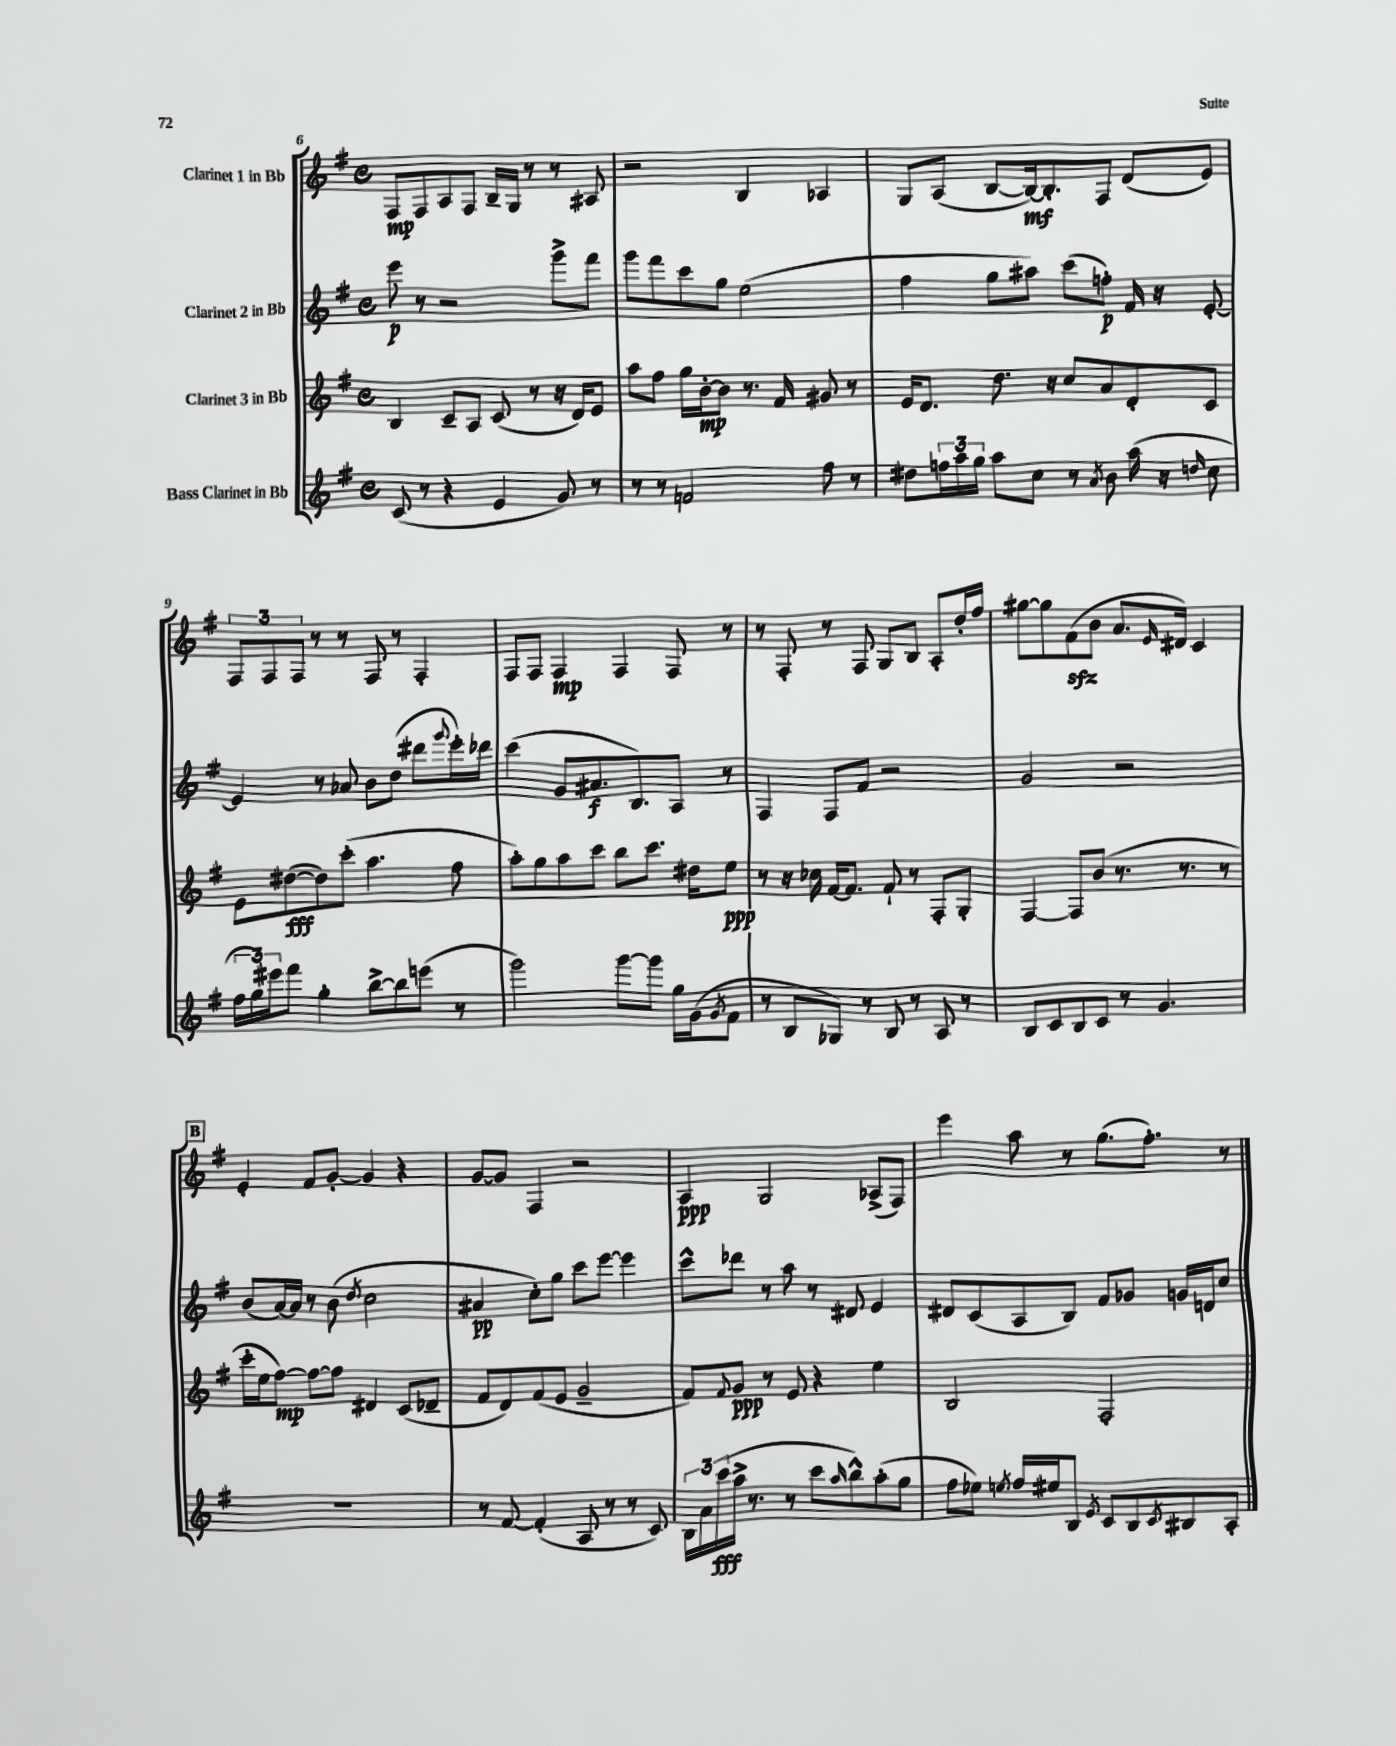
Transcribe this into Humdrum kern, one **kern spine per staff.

**kern	**kern	**kern	**kern
*staff4	*staff3	*staff2	*staff1
*clefG2	*clefG2	*clefG2	*clefG2
*k[f#]	*k[f#]	*k[f#]	*k[f#]
*M4/4	*M4/4	*M4/4	*M4/4
*met(c)	*met(c)	*met(c)	*met(c)
(8c	4B	8eee	8F#
8r	.	8r	8F#
4r	8c~	2r	8A
.	8A	.	8F#
4e	(8c	.	16B~
.	.	.	16G
.	8r	.	8r
8g)	16r	8ggg^	8r
.	16d)	.	.
8r	8e	8fff#	8A#
=	=	=	=
8r	8aa	8ggg	2r
8r	8ff#	8fff#	.
2f	16gg	8ccc	.
.	[16b'	.	.
.	8b]	8gg	.
.	8.r	(2ee	4B
.	16f#	.	.
8ff#	8g#	.	4A-
8r	8r	.	.
=	=	=	=
8dd#	16e	4ff#	8G
.	8.d	.	.
24ff	.	.	(8A
24aa	.	.	.
24gg	.	.	.
8aa	8.dd	8gg	[8B
8cc	.	8aa#)	16B_)
.	16r	.	8.B']
8r	8cc	(8ccc	.
8qa	.	.	.
8b	8a	8ff')	8F#
(16aa	8d'	16f#	(8d
16r	.	16r	.
16qqdd	.	.	.
8cc	8c	[8e'	8e)
=	=	=	=
24ff#	8e	4e]	12F#
24gg)	.	.	.
24eee#	.	.	12F#
8fff#	([8dd#	.	.
.	.	.	12F#
4gg'	8dd#])	8r	8r
.	(8ccc'	8a-	8r
[8bb^	4.aa	8b	8F#
8bb]	.	(8dd	8r
(8eee	.	8ddd#	4F#'
.	.	8qqggg	.
8r	8ff#	16eee')	.
.	.	16ddd-	.
=	=	=	=
2ggg)	8aa')	(4ccc	8F#
.	8gg	.	8F#
.	8aa	8g	4F#
.	8ccc	8.a#	.
[8ggg	8bb	.	4F#
.	.	8.B)	.
8ggg]	8.ccc	.	.
16gg	.	8A	8F#
(16g	16dd#	.	.
8qg	.	.	.
8f#	8ee	8r	8r
=	=	=	=
8r	8r	4F#	8r
8B	16r	.	8F#'
.	16cc-	.	.
8G-)	[16f#	8F#	8r
.	8.f#]	.	.
8r	.	8f#	8F#
8B	8f#`	2r	8G
8r	8r	.	8B
8A	8F#'	.	8A'
8r	8G'	.	16dd'
.	.	.	16ff#
=	=	=	=
8B	[4F#	2g	[8gg#
8c	.	.	8gg#]
8B	8F#]	.	(8f#
8c	(8b	.	8b
8r	8.r	2r	8.a
4.g	.	.	.
.	.	.	16qqe
.	8.r	.	16d#)
.	.	.	4c
.	8r	.	.
=	=	=	=
1r	16ccc'	(8b	4e'
.	16ee	.	.
.	[8ff#)	[16a)	.
.	.	16a]	.
.	8ff#_	8r	8f#
.	8ff#]	(8b	[8g'
.	.	8qdd	.
.	4d#	2cc	4g]
.	(8c	.	4r
.	8d-~	.	.
=	=	=	=
8r	8f#	4a#	[8g
[8f#	8d)	.	8g]
(4f#']	(8f#	8cc')	4F#
.	8e	8gg	.
8A	2g~	8ccc	2r
8r	.	[8eee	.
8r	.	4eee]	.
8c)	.	.	.
=	=	=	=
24B	8f#)	8ccc^^	4A
24a	.	.	.
(24ccc	.	.	.
.	8qqf#	.	.
16aa^	8g	8ddd-	.
8.r	.	.	.
.	8r	8r	2G
8r	8e	8aa	.
8ccc	4r	8r	.
16qqaa	.	.	.
8bb^^)	.	8d#	.
(8aa'	4ee	4e	(8A-^
8gg	.	.	8F#)
=	=	=	=
8ff#	2B	8d#	4eee
8ee-)	.	(8c	.
8qee	.	.	.
16ff#	.	8A	8aa
16ee#	.	.	.
8B	.	8B)	8r
8qe	.	.	.
8c	2F#'	8f#	(8.gg
8B	.	8g-	.
.	.	.	8.ff#')
8qc	.	.	.
8B#	.	16g	.
.	.	16d	.
8A'	.	8cc	8r
==	==	==	==
*-	*-	*-	*-
